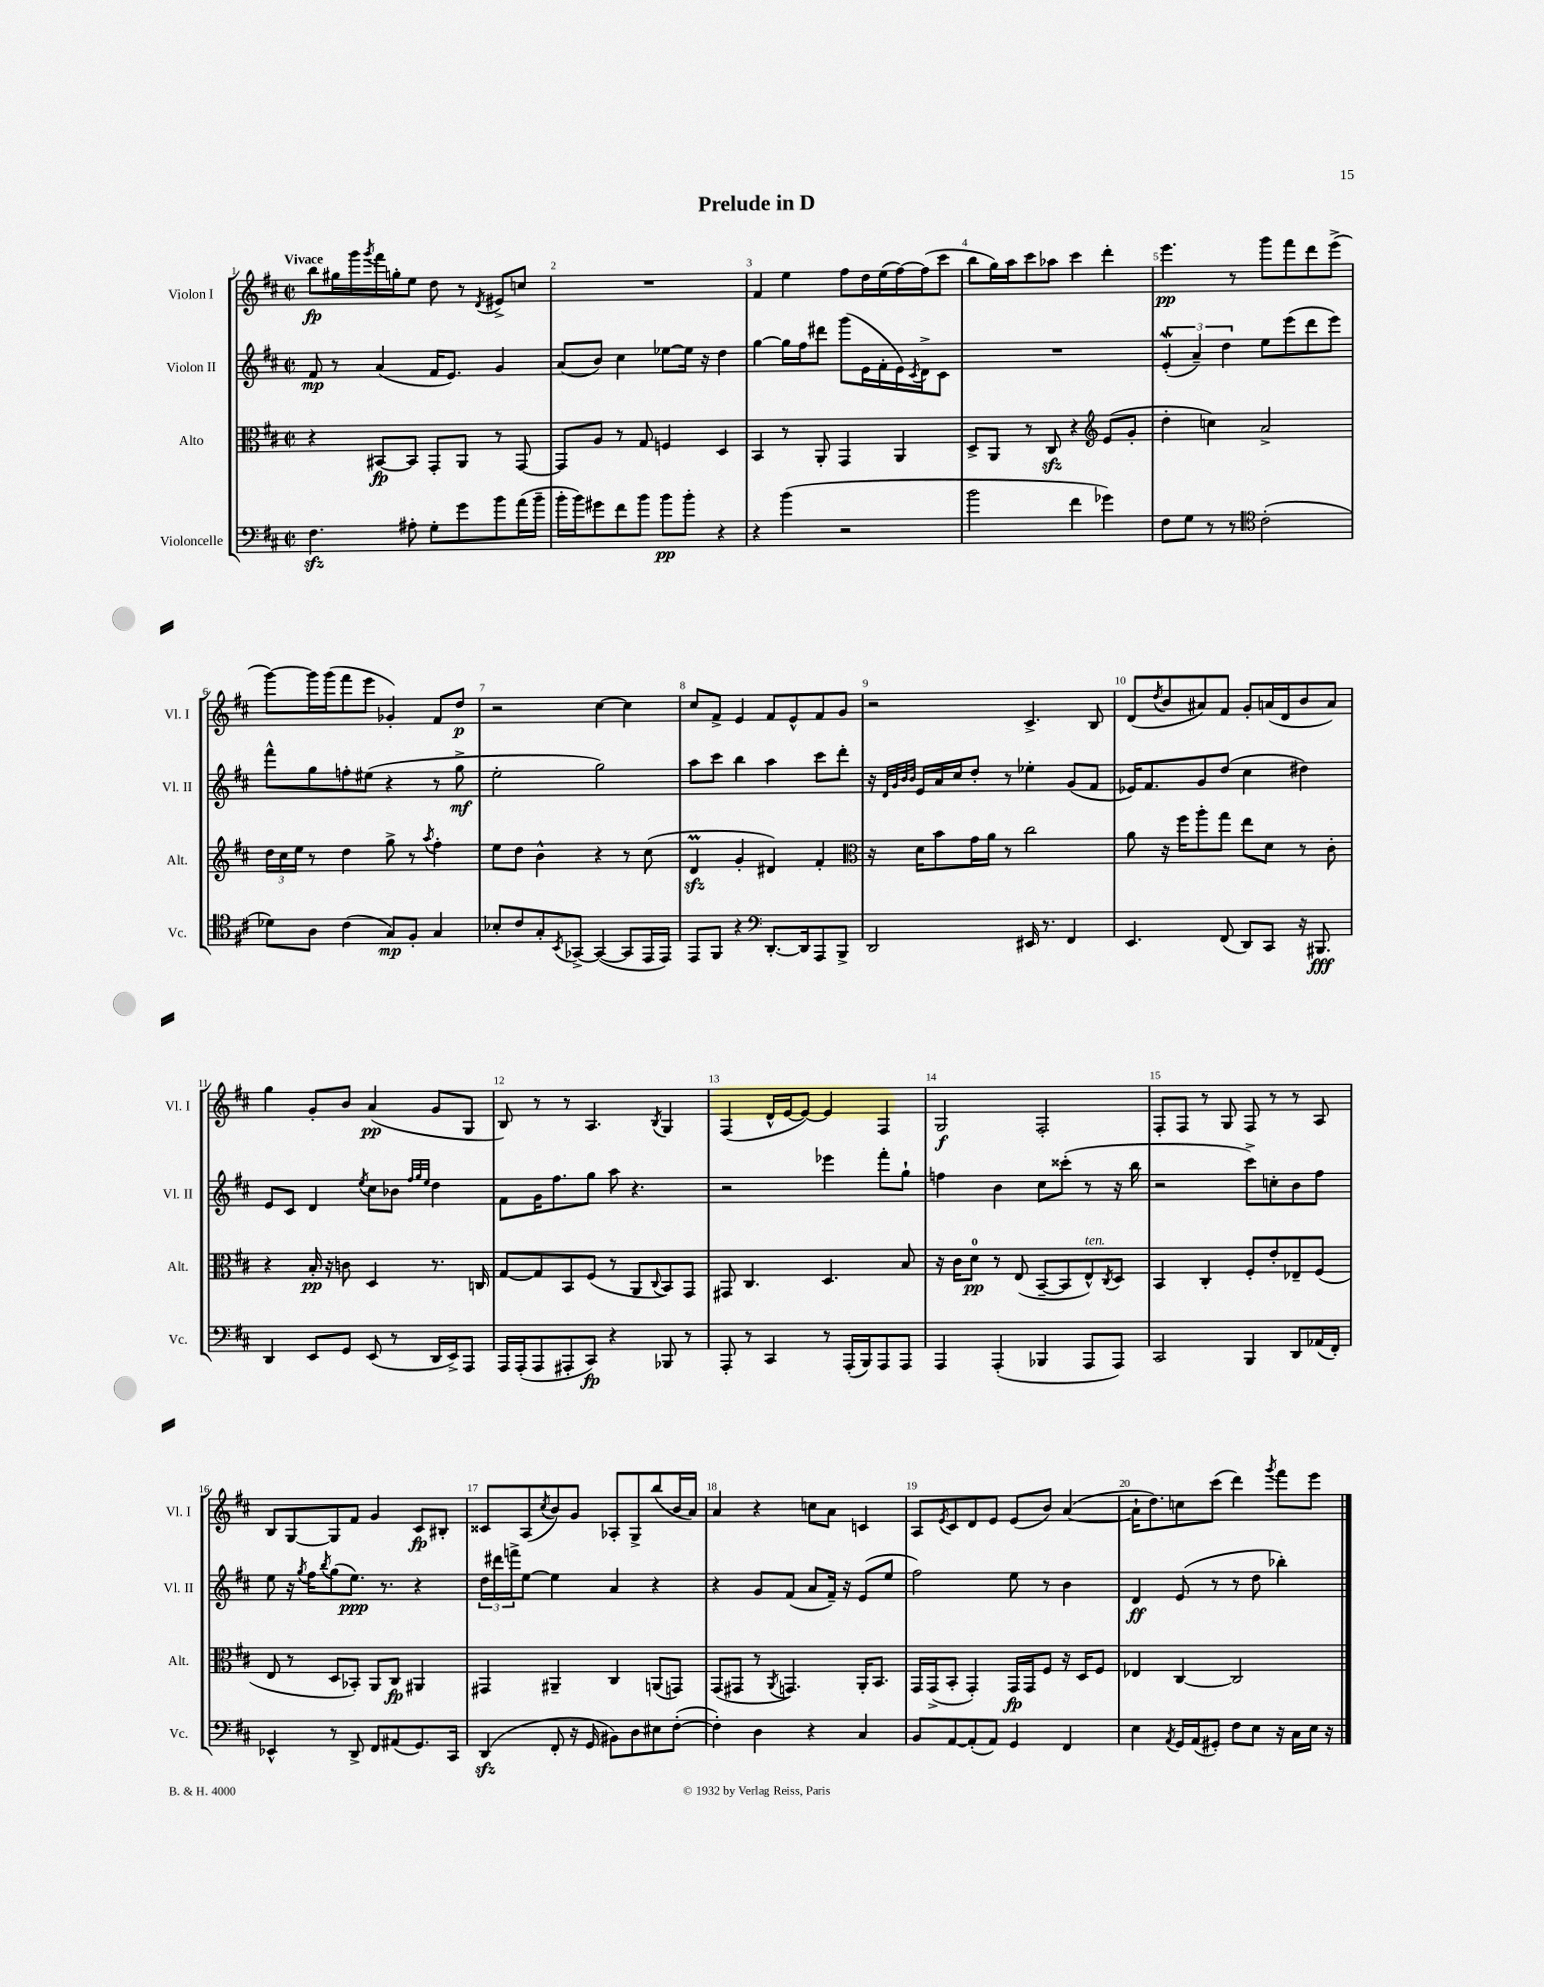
\header { title = "Prelude in D" }
<<
\new StaffGroup <<
\new Staff = "s0" \with { instrumentName = "Violon I" shortInstrumentName = "Vl. I" } {
    \clef treble \key d \major \defaultTimeSignature \time 2/2 \tempo "Vivace"
    b''8\fp gis''16 g'''16 \acciaccatura { g'''8 } fis'''16 g''16-. e''8 d''8 r8 \acciaccatura { d'8 } eis'8-> c''8 |
    R1 |
    fis'4 e''4 fis''8 d''16 e''16( fis''16~) fis''16( cis'''8 |
    b''8 g''16) a''16 cis'''8 aes''8 cis'''4 d'''4-. |
    e'''4.\pp r8 g'''8 fis'''8 d'''8 e'''8->( |
    g'''8~) g'''16 g'''16( fis'''8 e'''8 ges'4-.) fis'8 d''8\p |
    r2 cis''4~ cis''4 |
    cis''8 fis'8-> e'4 fis'8 e'8-^ fis'8 g'8 |
    r2 cis'4.-> b8 |
    d'8( \acciaccatura { d''8 } b'8 ais'8) fis'8 g'8-. a'16( d'16 b'8 a'8) |
    g''4 g'8-. b'8 a'4\pp( g'8 g8 |
    b8) r8 r8 a4. \acciaccatura { b8 } g4 |
    fis4( d'16-^ e'16~ e'8~) e'4 fis4 |
    g2\f fis2-. |
    fis8-. fis8 r8 g8 fis8 r8 r8 a8 |
    b8 g8~ g8 fis'8 g'4 cis'8\fp bis8-. |
    cisis'8 a8( \acciaccatura { cis''8 } b'8) g'8 aes8-. g8-> b''8( b'16 a'16) |
    a'4 r4 c''8 a'8 c'4 |
    a8 \acciaccatura { e'8 } cis'8 d'8 e'8 e'8( b'8) a'4~( |
    a'16-! d''8.) c''8 cis'''8( d'''4) \acciaccatura { g'''8 } fis'''8 e'''8 \bar "|." |
}
\new Staff = "s1" \with { instrumentName = "Violon II" shortInstrumentName = "Vl. II" } {
    \clef treble \key d \major \defaultTimeSignature \time 2/2
    fis'8\mp r8 a'4( fis'16 e'8.) g'4 |
    a'8( b'8) cis''4 ees''8~ ees''16 r16 d''4 |
    g''4~ g''16 fis''16 dis'''8 g'''8( e'16 fis'16-. e'16) \acciaccatura { cis'8 } d'16-> cis'8 |
    R1 |
    \tuplet 3/2 { e'4-.\mordent( a'4--) d''4 } e''8 e'''8( d'''8 e'''8) |
    fis'''8-^ g''8 f''8-. eis''8( r4 r8 g''8->\mf |
    e''2-. g''2) |
    a''8 cis'''8 b''4 a''4 cis'''8 d'''8-. |
    r16 \grace { d'32 g'32 b'32 b'32 } e'16 a'16 cis''16 d''8-. r8 ees''4-. g'8( fis'8 |
    ees'16) fis'8. g'8 d''8( cis''4 dis''4) |
    e'8 cis'8 d'4 \acciaccatura { e''8 } cis''8 bes'8 \grace { fis''32 g''32 e''32 } d''4 |
    fis'8 g'16 fis''8. g''8 a''8 r4. |
    r2 ees'''4 fis'''8-. g''8-! |
    f''4 b'4 cis''8 cisis'''8-.( r8 r16 b''16 |
    r2 cis'''8->) c''8-. b'8 fis''8 |
    e''8 r16 \acciaccatura { g''8 } fis''16 \acciaccatura { b''8 } g''8( e''8.\ppp) r8. r4 |
    \tuplet 3/2 { d''16 dis'''16 f'''16-> } e''8~ e''4 a'4 r4 |
    r4 g'8 fis'8( a'8 fis'16--) r16 e'8( e''8 |
    fis''2) e''8 r8 b'4 |
    d'4\ff e'8( r8 r8 d''8 bes''4-.) \bar "|." |
}
\new Staff = "s2" \with { instrumentName = "Alto" shortInstrumentName = "Alt." } {
    \clef alto \key d \major \defaultTimeSignature \time 2/2
    r4 bis,8~\fp bis,8 g,8-. a,8 r8 g,8~ |
    g,8 a8 r8 g8 f4 d4 |
    b,4 r8 a,8-. g,4 a,4 |
    d8-> a,8 r8 cis8\sfz r4 \clef treble e'8( g'8-. |
    d''4-. c''4) a'2-> |
    \tuplet 3/2 { d''16 cis''16 e''16 } r8 d''4 g''8-> r8 \acciaccatura { a''8 } fis''4-. |
    e''8 d''8 b'4-^ r4 r8 cis''8( |
    d'4\prall\sfz g'4-. dis'4) fis'4-. |
    \clef alto r16 d'16 b'8 g'16 a'16 r8 cis''2 |
    a'8 r16 fis''16 a''8-. g''8 e''8 d'8 r8 cis'8-. |
    r4 b16-.\pp r16 c'8 d4 r8. c16 |
    g8~ g8 b,8 fis8( r8 a,8 \appoggiatura { cis8 } b,8) g,8 |
    gis,8 cis4. d4. b8 |
    r16 cis'16 d'8-0\pp r8 e8( b,8~-- b,8 e8-^^\markup { \italic "ten." }) \acciaccatura { cis8 } d8 |
    b,4 cis4-. fis8-. e'8-. ees8-- fis8( |
    e8 r8 d8 bes,8-.) a,8 cis8\fp ais,4 |
    gis,4 ais,4-- cis4 a,8( g,8) |
    g,8( gis,8 r8 \acciaccatura { a,8 } g,4.) a,16-. b,8. |
    g,16 g,16->( b,8-. g,4-.) g,16\fp g,16 fis8 r16 d16 fis8 |
    ees4 cis4~ cis2 \bar "|." |
}
\new Staff = "s3" \with { instrumentName = "Violoncelle" shortInstrumentName = "Vc." } {
    \clef bass \key d \major \defaultTimeSignature \time 2/2
    fis4.\sfz ais8-. g8-. g'8 b'8 a'16( b'16-- |
    b'16-. b'16) gis'8 fis'8 b'8 b'8\pp b'8-. r4 |
    r4 b'4( r2 |
    b'2 fis'4 ges'4) |
    fis8 g8 r8 r8 \clef tenor cis'2-.( |
    des'8) a8 cis'4( g8\mp) fis8-. g4 |
    bes8-. cis'8 g8-. \acciaccatura { b,8 } ges,8~-> ges,4~( ges,8 e,16 e,16) |
    e,8 fis,8 r4 \clef bass d,8.~-. d,16 a,,8 b,,8-> |
    d,2 eis,16 r8. fis,4 |
    e,4. fis,8( d,8) cis,8 r16 bis,,8.\fff |
    d,4 e,8 g,8 e,8( r8 d,16 e,16->) a,,8 |
    a,,16 a,,16-.( a,,8 ais,,8-. cis,8\fp) r4 bes,,8 r8 |
    a,,8-. r8 cis,4 r8 a,,16-.( b,,16) a,,8 a,,8 |
    a,,4 a,,4-.( bes,,4 a,,8 a,,8) |
    cis,2 b,,4 d,8 aes,16( fis,16-.) |
    ees,4-^ r8 d,8-> fis,8 ais,8( g,8.) cis,16 |
    d,4\sfz( fis,8-. r16 g,16 bis,8) d8 eis8 fis8~-.( |
    fis4-.) d4 r4 cis4 |
    b,8 a,8~ a,8-.( a,8) g,4 fis,4 |
    e4 \acciaccatura { a,8 } g,16 a,16( gis,8-.) fis8 e8 r16 cis16 e16 r16 \bar "|." |
}
>>
>>
\layout { \context { \Score \override BarNumber.break-visibility = ##(#f #t #t) barNumberVisibility = #all-bar-numbers-visible } }
